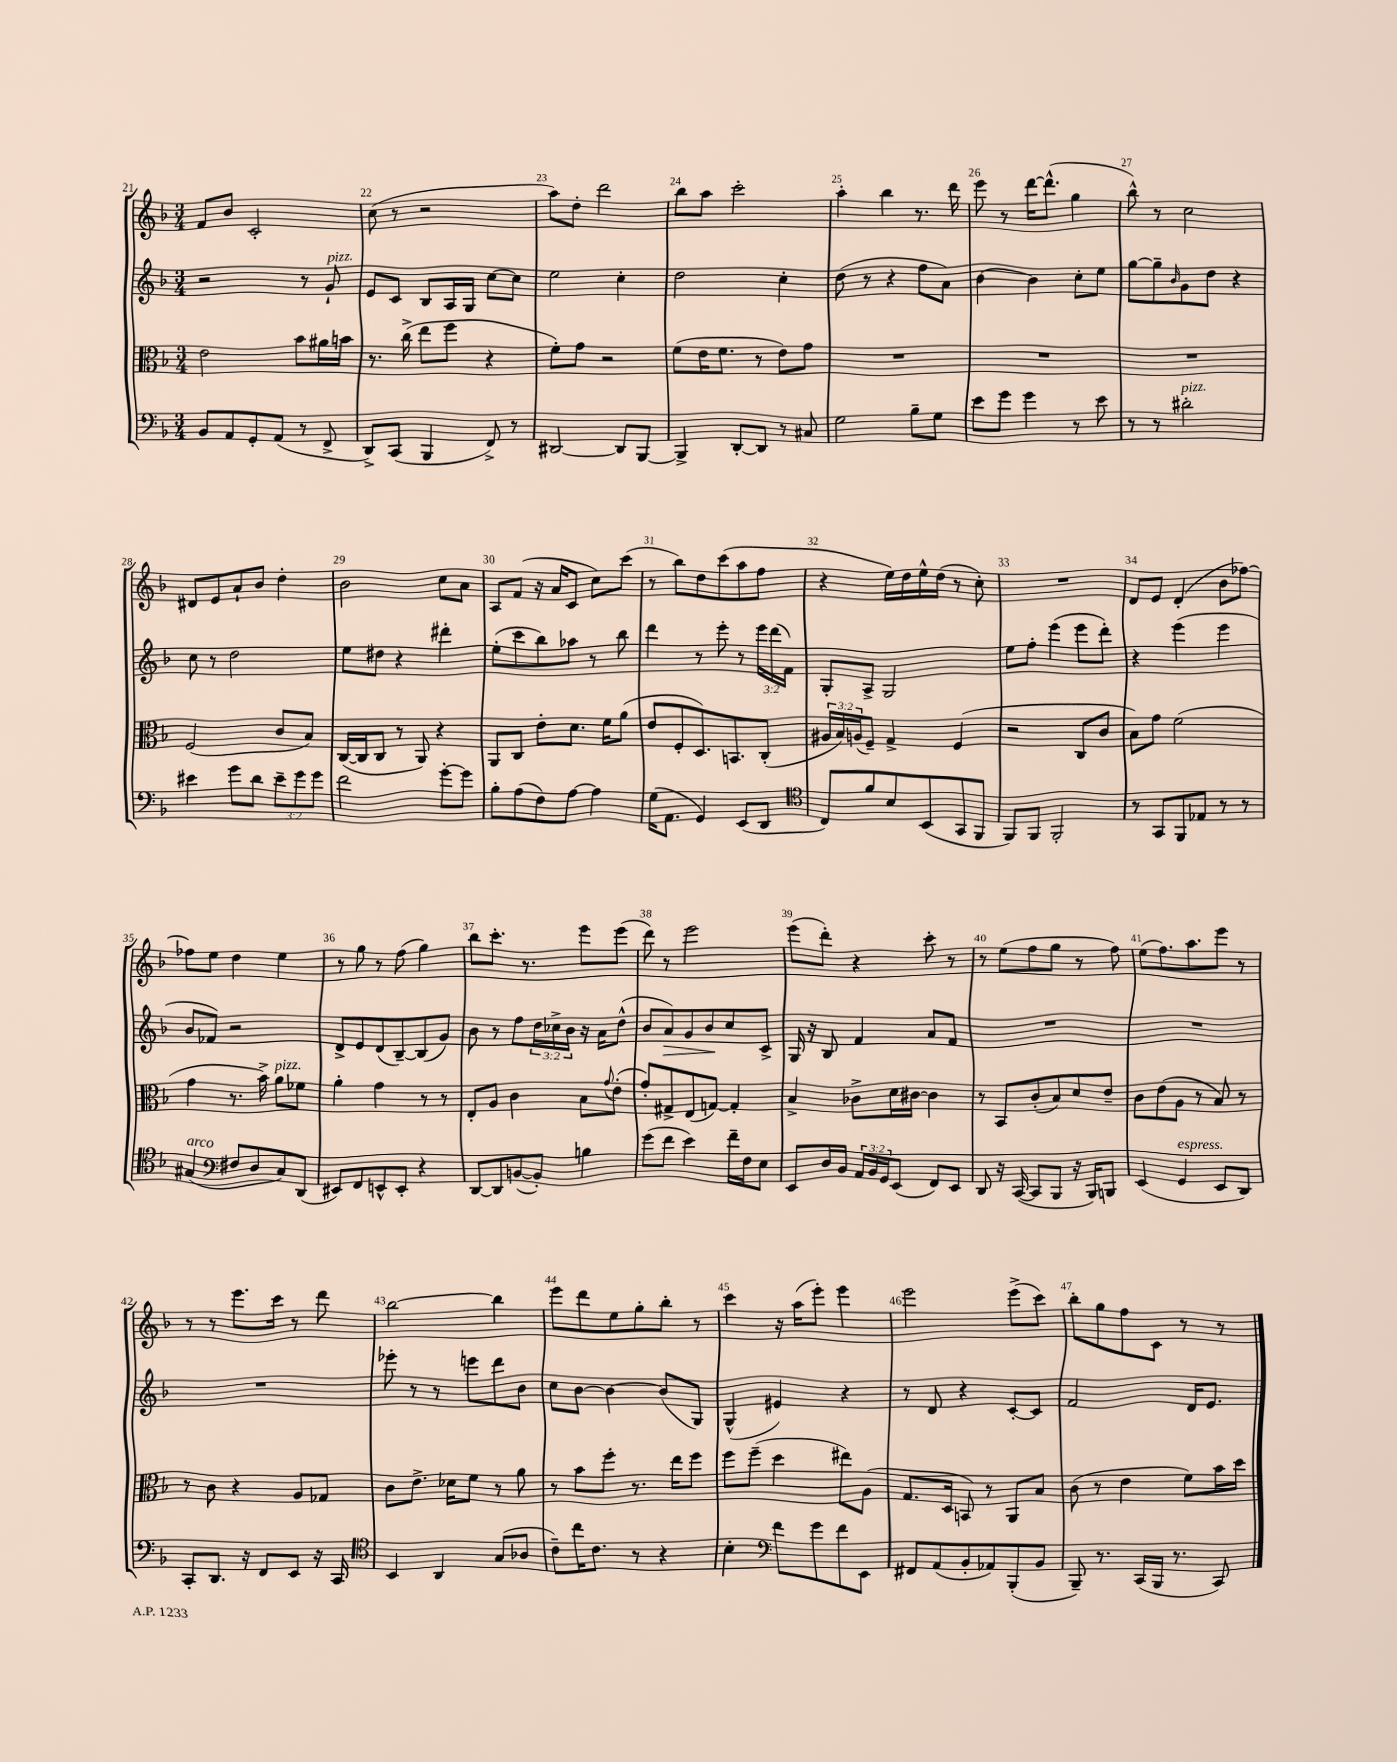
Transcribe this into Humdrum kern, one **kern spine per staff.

**kern	**kern	**kern	**kern
*staff4	*staff3	*staff2	*staff1
*clefF4	*clefC3	*clefG2	*clefG2
*k[b-]	*k[b-]	*k[b-]	*k[b-]
*M3/4	*M3/4	*M3/4	*M3/4
8BB-/L	2e\	2r	8f/L
8AA/	.	.	8b-/J
8GG'/	.	.	2c'/
(8AA/J	.	.	.
8r	8b-\L	8r	.
8FF^/	16a#\L	8g`/	.
.	16b\JJ	.	.
=	=	=	=
8DD^/L)	8.r	8e/L	(8cc\
(8CC/J	.	8c/J	8r
.	(16cc^\	.	.
4BBB-/	8ee\L	8B-/L	2r
.	8ff\J	16A/L	.
.	.	16G/JJ	.
8FF^/)	4r	[8cc\L	.
8r	.	8cc\]J	.
=	=	=	=
[2DD#/	8f'\L)	2ee\	8aa\L)
.	8g\J	.	8dd'\J
.	2r	.	2ddd\
8DD#/]L	.	4cc'\	.
[8BBB-/J	.	.	.
=	=	=	=
4BBB-^/]	(8f\L	2dd\	8bb-\L
.	16e\K	.	8aa\J
.	8.f\J	.	.
[8DD'/L	.	.	2ccc'\
8DD/]J	8r	.	.
8r	8e\L)	4cc'\	.
8C#/	8g\J	.	.
=	=	=	=
2G\	2.r	(8dd\	4aa'\
.	.	8r	.
.	.	4r	4bb-\
8B-~\L	.	8ff\L	8.r
8G\J	.	8a\J)	.
.	.	.	16ddd\
=	=	=	=
8e\L	2.r	[4b-\	8eee\
8g\J	.	.	8r
4g\	.	4b-\]	[16ddd\LK
.	.	.	(8.ddd^^\]J
8r	.	8cc'\L	4gg\
8e\	.	8ee\J	.
=	=	=	=
8r	2.r	[8gg\L	8bb-^^\)
8r	.	8gg~\]	8r
.	.	16qqb-/	.
2d#'\	.	8g\	2cc\
.	.	8dd\J	.
.	.	4r	.
=	=	=	=
4e#\	(2F/	8cc\	8d#/L
.	.	8r	8e/
8g\L	.	2dd\	8a`/
8d\J	.	.	8b-/J
12e#~\L	8c/L	.	4dd'\
12g\	.	.	.
.	8B-/J)	.	.
12g\J	.	.	.
=	=	=	=
2f\	([16C/LL	8ee\L	2b-\
.	16C/]J	.	.
.	8C/J	8dd#\J	.
.	8r	4r	.
.	8AA/)	.	.
[8g'\L	4r	4ddd#'\	8cc\L
8g\]J	.	.	8a\J
=	=	=	=
8B-'\L	8AA/L	(8ee'\L	8A/L
(8A\	8C/J	8ccc\	(8f/J
8F\)	8e'\L	8bb-\)	16r
.	.	.	16a/LK
[8A\J	8.d\J	8aa-\J	8c/J
4A\]	.	8r	8cc\L)
.	16f\LK	.	.
.	(8a\J	8bb-\	(8ccc\J
=	=	=	=
(16G\LK	8e/L	4ddd\	8r
8.AA\J	.	.	.
.	8F'/	.	8bb-\L)
4GG/)	8.D/)	8r	8dd\
.	.	8eee'\	(8ccc\
.	8.BB/	.	.
(8EE/L	.	8r	8aa\
8DD/J	(8C'/J	24eee\LL	8ff\J
.	.	(24ddd\	.
.	.	24f\JJ)	.
=	=	=	=
*clefC4	*	*	*
8C/L)	24A#/LL	8G'/L	4r
.	24B-/)	.	.
.	(24A/J	.	.
8f/	8F~/J)	8A^/J	.
8B-/	4G^/	2G/	16ee\LL)
.	.	.	16dd\
(8BB-/	.	.	16ee^^\
.	.	.	(16dd\JJ
8GG/	(4F/	.	8r
8FF/J	.	.	8cc'\)
=	=	=	=
8FF/L)	2r	8ee\L	2.r
8FF/J	.	8ff'\J	.
2FF'/	.	(4eee\	.
.	8C/L	8eee\L	.
.	8c/J	8ddd'\J)	.
=	=	=	=
8r	8B-\L)	4r	8d/L
8GG/L	8g\J	.	8e/J
8FF/	(2f\	(4eee\	(4d'/
8E-/J	.	.	.
8r	.	4eee\	8b-\L
8r	.	.	[8ff-\J)
=	=	=	=
(4G#/	4g\	8b-/L	8ff-\]L
.	.	8f-/J)	8ee\J
*clefF4	*	*	*
8F#/L	8.r	2r	4dd\
8D/	.	.	.
.	16b-^\)	.	.
8C/)	8a\L	.	4ee\
(8DD/J	8f-\J	.	.
=	=	=	=
8EE#/L)	4a'\	8d^/L	8r
8FF/	.	8e/	8gg\
8EE^^/	4g\	(8d/	8r
8EE'/J	.	[8B-~/)	(8ff\
4r	8r	(8B-/]	4gg\)
.	8r	8g/J)	.
=	=	=	=
[8DD/L	8E'/L	8b-\	8bb-\L
8DD/]	8A/J	8r	8.ccc'\J
([8BB/	4c\	8ff\L	.
.	.	.	8.r
8BB'/]J)	.	24dd\L	.
.	.	24cc-^\	.
.	.	24b-\JJ	.
4B\	8B-\L	16r	8eee\L
.	.	16a\LK	.
.	8qqg/	.	.
.	(8e'\J	(8dd^^\J	(8eee\J
=	=	=	=
(8g\L	8g'/L)	8b-/L	8ddd\)
8f\J	8G#^/	8a/)	8r
4e\)	(8E/	8g/	2eee\
.	[8G/J)	8b-/	.
16f~\LL	4G'/]	8cc/	.
16F\J	.	.	.
8E\J	.	8c^/J	.
=	=	=	=
8EE/L	4B-^/	16G/	(8eee\L
.	.	16r	.
16D/L	.	8B-/	8ddd'\J)
16BB-/JJ	.	.	.
24AA/LL	8c-^\L	4f/	4r
24BB-/	.	.	.
24GG/J	.	.	.
(8EE/J	16d\L	.	.
.	[16c#\JJ	.	.
8FF/L)	4c#\]	8a/L	8ccc'\
8EE/J	.	8f/J	8r
=	=	=	=
8DD/	8r	2.r	8r
16r	8BB-/L	.	(8ee\L
([16CC/	.	.	.
8CC/]L	(8c'/	.	8ff\
8BBB-/J	8B-/)	.	8gg\J
16r	8d/	.	8r
16BBB-/LK)	.	.	.
8BBB/J	8e~/J	.	8ff\)
=	=	=	=
(4EE/	8c\L	2.r	(8ee\L
.	(8e\	.	8.ff\)
4GG/	8A\J	.	.
.	.	.	8.aa\
.	8r	.	.
8EE/L	8B-/)	.	8eee\J
8DD/J)	8r	.	8r
=	=	=	=
8CC'/L	8r	2.r	8r
8.DD/J	8c\	.	8r
.	4r	.	8.eee\L
16r	.	.	.
8FF/L	.	.	.
.	.	.	16ccc\Jk
8EE/J	8A/L	.	8r
16r	8G-/J	.	8ddd\
16CC/	.	.	.
=	=	=	=
*clefC4	*	*	*
4BB-/	8c\L	8eee-'\	[2bb-\
.	8.e^\J	8r	.
4AA/	.	8r	.
.	16d-\LK	.	.
.	8f\J	8eee\L	.
(8G/L	8r	8ddd\	4bb-\]
8A-/J	8a\	8b-\J	.
=	=	=	=
8c~\L)	8r	8cc\L	8eee\L
16cc\K	8b-\L	[8b-\J	8ddd\
8.c\J	.	.	.
.	8ff'\J	4b-\_	8ee\
8r	8.r	.	8gg'\
4r	.	(8b-/]L	8bb-'\J
.	16ee\LK	.	.
.	8ff\J	8G/J)	8r
=	=	=	=
4B-'\	8ff\L	(4G^^/	4ccc\
.	(8ff~\J	.	.
*clefF4	*	*	*
8f\L	4dd\	4e#/)	16r
.	.	.	(16aa\LK
8g\	.	.	8eee'\J)
8f\	8ee#\L)	4r	4eee\
8EE\J	(8A\J	.	.
=	=	=	=
8FF#/L	8.G/L	8r	2eee\
(8AA/	.	8d/	.
.	16D/Jk	.	.
8BB-'/	8BB/)	4r	.
8AA-/)	8r	.	.
(8BBB-'/	8AA/L	[8c'/L	(8eee^\L
8BB-/J	8B-/J	8c/]J	8ccc\J)
=	=	=	=
8BBB-~/)	(8c\	2f/	8bb-'\L
8.r	8r	.	8gg\
.	4e\	.	8ff\
(16CC/LL	.	.	.
16BBB-/JJ	.	.	8c\J
8.r	.	.	.
.	8f\L)	16d/LK	8r
.	.	8.e/J	.
8CC/)	16b-\L	.	8r
.	16dd\JJ	.	.
==	==	==	==
*-	*-	*-	*-
